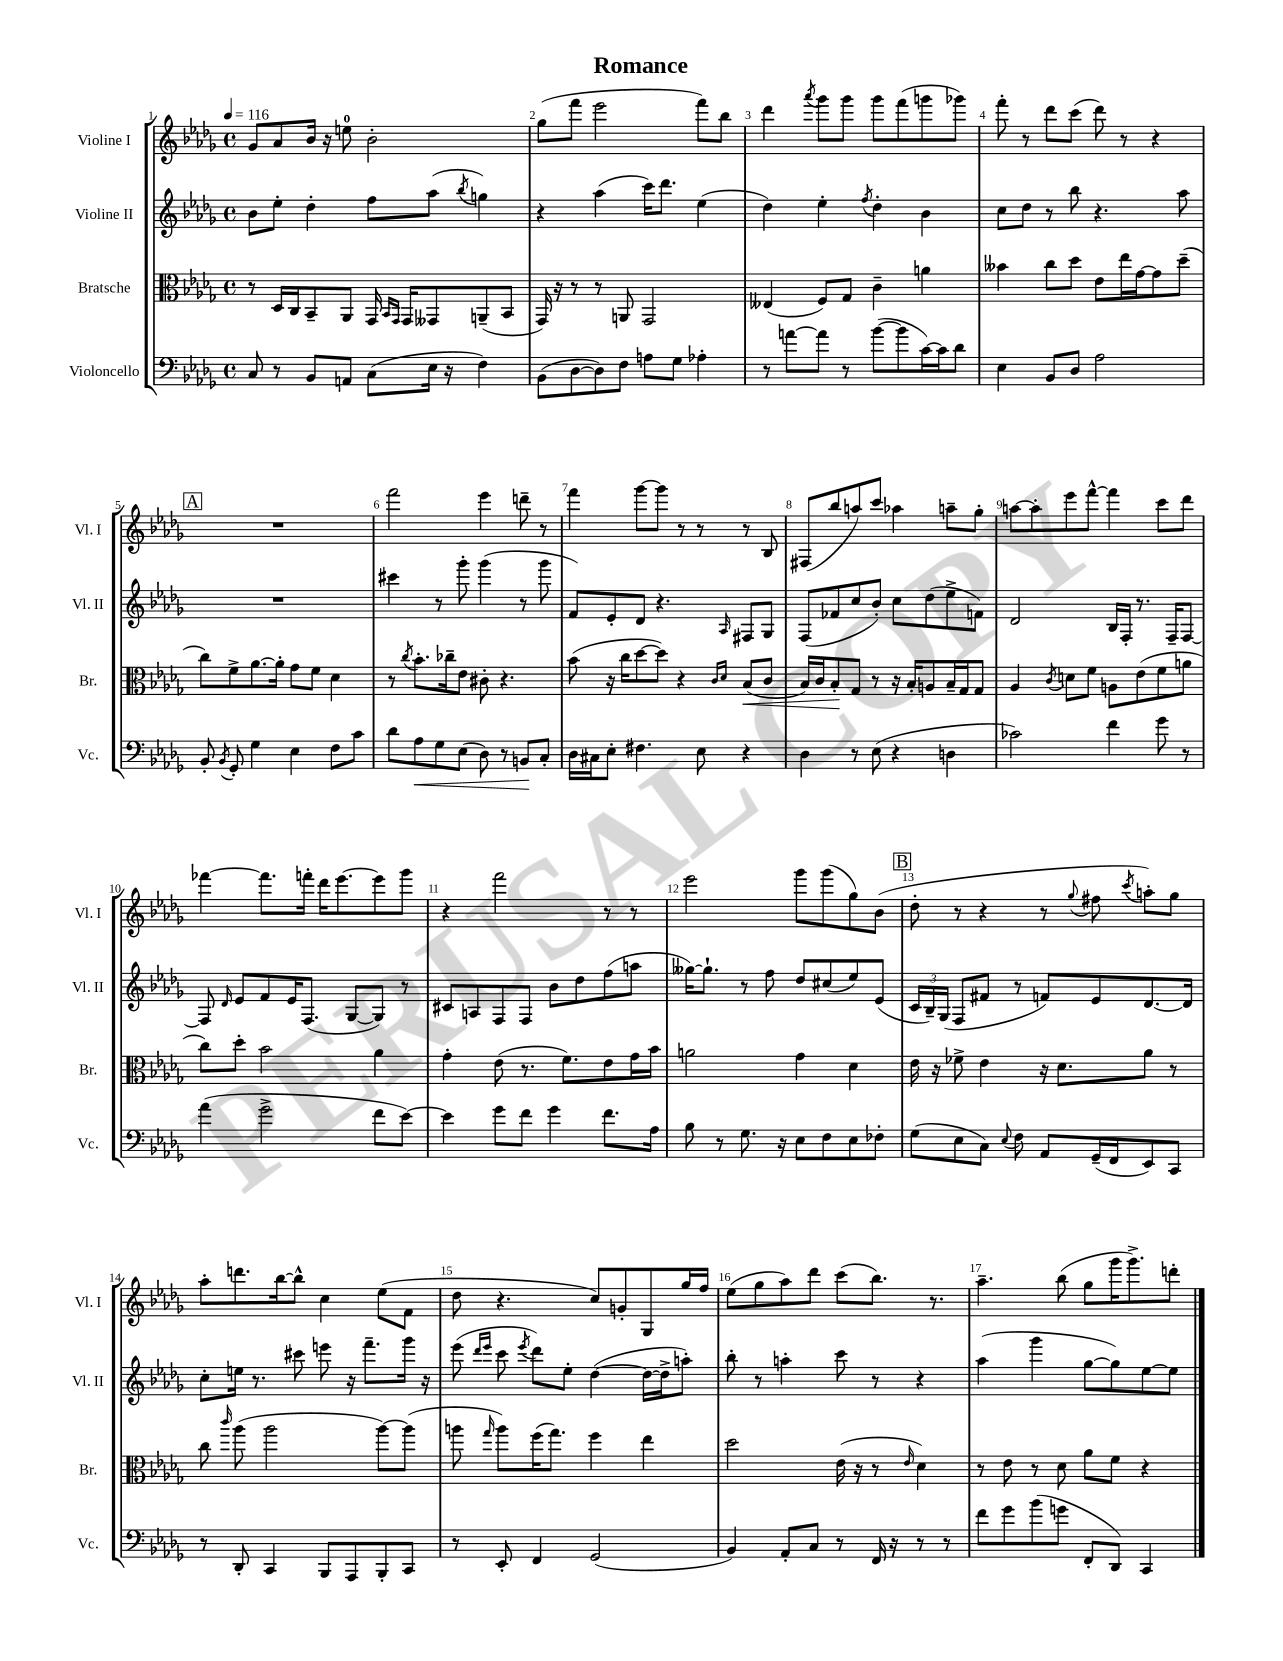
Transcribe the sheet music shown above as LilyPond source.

\header { title = "Romance" }
<<
\new StaffGroup <<
\new Staff = "s0" \with { instrumentName = "Violine I" shortInstrumentName = "Vl. I" } {
    \clef treble \key des \major \defaultTimeSignature \time 4/4 \tempo 4 = 116
    \autoBeamOff ges'8[ aes'8 bes'16] r16 e''8-0 bes'2-. |
    ges''8[( f'''8] ees'''2 f'''8[) bes''8] |
    des'''4 \acciaccatura { aes'''8 } ges'''8[ ges'''8] ges'''8[ f'''8( g'''8 ges'''8]) |
    f'''8-. r8 des'''8[ c'''8]( des'''8) r8 r4 |
    \mark \markup { \box "A" } R1 |
    f'''2 ees'''4 d'''8-- r8 |
    f'''4 ges'''8[~ ges'''8] r8 r8 r8 bes8 |
    fis8[( bes''8 a''8) c'''8] aes''4 a''8[-- ges''8]-. |
    a''8[~ a''8-. ees'''8 f'''8]~-^ f'''4 c'''8[ des'''8] |
    fes'''4~ fes'''8.[ f'''16]-. des'''16[ ees'''8.~ ees'''8 ges'''8] |
    r4 f'''2 r8 r8 |
    ees'''2 ges'''8[ ges'''8( ges''8) bes'8]( |
    \mark \markup { \box "B" } des''8-. r8 r4 r8 \appoggiatura { ges''8 } fis''8 \acciaccatura { c'''8 } a''8[-.) ges''8] |
    aes''8[-. d'''8. bes''16~ bes''8]-^ c''4 ees''8[( f'8] |
    des''8 r4. c''8[) g'8-. ges8 ges''16 f''16] |
    ees''8[( ges''8 aes''8) des'''8] c'''8[( bes''8.]) r8. |
    aes''4.-- bes''8( ges''8[ ges'''16 ges'''8.->) d'''8]-. \bar "|." |
}
\new Staff = "s1" \with { instrumentName = "Violine II" shortInstrumentName = "Vl. II" } {
    \clef treble \key des \major \defaultTimeSignature \time 4/4
    \autoBeamOff bes'8[ ees''8]-. des''4-. f''8[ aes''8]( \acciaccatura { bes''8 } g''4) |
    r4 aes''4( c'''16[) des'''8.] ees''4( |
    des''4) ees''4-. \acciaccatura { f''8 } des''4-. bes'4 |
    c''8[ des''8] r8 bes''8 r4. aes''8 |
    \mark \markup { \box "A" } R1 |
    cis'''4 r8 ges'''8-. ges'''4( r8 ges'''8 |
    f'8[) ees'8-. des'8] r4. \grace { aes16 } fis8[ ges8] |
    f8[( fes'8 c''8 bes'8]-.) c''8[ des''8( ees''8-> f'8]) |
    des'2 bes16[ f16]-. r8. f16[-- f8]~ |
    f8 \grace { des'16 } ees'8[ f'8 ees'16 f8.]( ges8[~ ges8]) r8 |
    cis'8[ a8 f8 f8] bes'8[ des''8 f''8( a''8] |
    geses''16[~) geses''8.]-! r8 f''8 des''8[ cis''8( ees''8) ees'8]( |
    \mark \markup { \box "B" } \tuplet 3/2 { c'16[ bes16--) ges16]( } f8[ fis'8] r8 f'8[) ees'8 des'8.~ des'16] |
    c''8[-. e''16] r8. cis'''8 e'''8 r16 f'''8.[-- ges'''16] r16 |
    ees'''8( \grace { des'''16[ ees'''16] } c'''8 \acciaccatura { ees'''8 } des'''8[) ees''8]-. des''4~( des''16[~ des''16-> a''8]-.) |
    bes''8-. r8 a''4-. c'''8 r8 r4 |
    aes''4( ges'''4 ges''8[~ ges''8) ees''8~ ees''8] \bar "|." |
}
\new Staff = "s2" \with { instrumentName = "Bratsche" shortInstrumentName = "Br." } {
    \clef alto \key des \major \defaultTimeSignature \time 4/4
    \autoBeamOff r8 des16[ c16 bes,8-- aes,8] ges,16 \grace { bes,16[ ges,16] } ges,16[ geses,8 a,8--( bes,8] |
    ges,16) r16 r8 r8 a,8 ges,2 |
    eeses4( f8[) ges8] c'4-- a'4 |
    beses'4 c''8[ des''8] ees'8[ ees''16 ges'16~ ges'8 des''8]--( |
    \mark \markup { \box "A" } c''8[) f'8-> aes'8.~ aes'16]-. ges'8[ f'8] des'4 |
    r8 \acciaccatura { c''8 } bes'8.[-. ces''16-- ees'8] cis'8-. r4. |
    bes'8( r16 c''16[ des''8~ des''8]) r4 \grace { c'16[ des'16] } bes8[\<( c'8] |
    bes16[) c'16 bes8-.\! ges8] r8 r16 bes16[-. a8 bes16-- ges16 ges8] |
    aes4 \acciaccatura { c'8 } d'8[ f'8] a8[ ees'8( f'8 a'8] |
    c''8[) des''8]-. bes'2 aes'4 |
    ges'4-. ees'8( r8. f'8.[) ees'8 ges'16 bes'16] |
    a'2 ges'4 des'4 |
    \mark \markup { \box "B" } ees'16 r16 fes'8-> ees'4 r16 des'8.[ aes'8] r8 |
    c''8 \grace { c'''16 } aes''8( aes''2 aes''8[~) aes''8]( |
    a''8 \grace { ges''16 } a''8[) f''16( ges''8.]) f''4 ees''4 |
    des''2 ees'16( r16 r8 \grace { ees'16 } des'4) |
    r8 ees'8 r8 des'8 aes'8[ f'8] r4 \bar "|." |
}
\new Staff = "s3" \with { instrumentName = "Violoncello" shortInstrumentName = "Vc." } {
    \clef bass \key des \major \defaultTimeSignature \time 4/4
    \autoBeamOff c8 r8 bes,8[ a,8] c8[( ees16] r16 f4) |
    bes,8[( des8~ des8) f8] a8[ ges8] aes4-. |
    r8 a'8[~ a'8] r8 bes'8[~( bes'8 c'16~) c'16 des'8] |
    ees4 bes,8[ des8] aes2 |
    \mark \markup { \box "A" } bes,8-. \acciaccatura { bes,8 } ges,8-. ges4 ees4 f8[ c'8] |
    des'8[ aes8\< ges8 ees8]( des8) r8 b,8[\! c8]-. |
    des16[ cis16 ees8]-. fis4. ees8 r4 |
    des4 r8 ees8( r4 d4 |
    ces'2) f'4 ges'8 r8 |
    aes'4( ges'2-> f'8[ ees'8]~) |
    ees'4 ges'8[ f'8] ges'4 f'8.[ aes16] |
    bes8 r8 ges8. r16 ees8[ f8 ees8 fes8]-. |
    \mark \markup { \box "B" } ges8[( ees8 c8]) \appoggiatura { ees8 } f8 aes,8[ ges,16--( f,16 ees,8) c,8] |
    r8 des,8-. c,4 bes,,8[ aes,,8 bes,,8-. c,8] |
    r8 ees,8-. f,4 ges,2( |
    bes,4) aes,8[-. c8] r8 f,16 r16 r8 r8 |
    f'8[ ges'8 bes'8( g'8] f,8[-. des,8]) c,4 \bar "|." |
}
>>
>>
\layout { \context { \Score \override BarNumber.break-visibility = ##(#f #t #t) barNumberVisibility = #all-bar-numbers-visible } }
